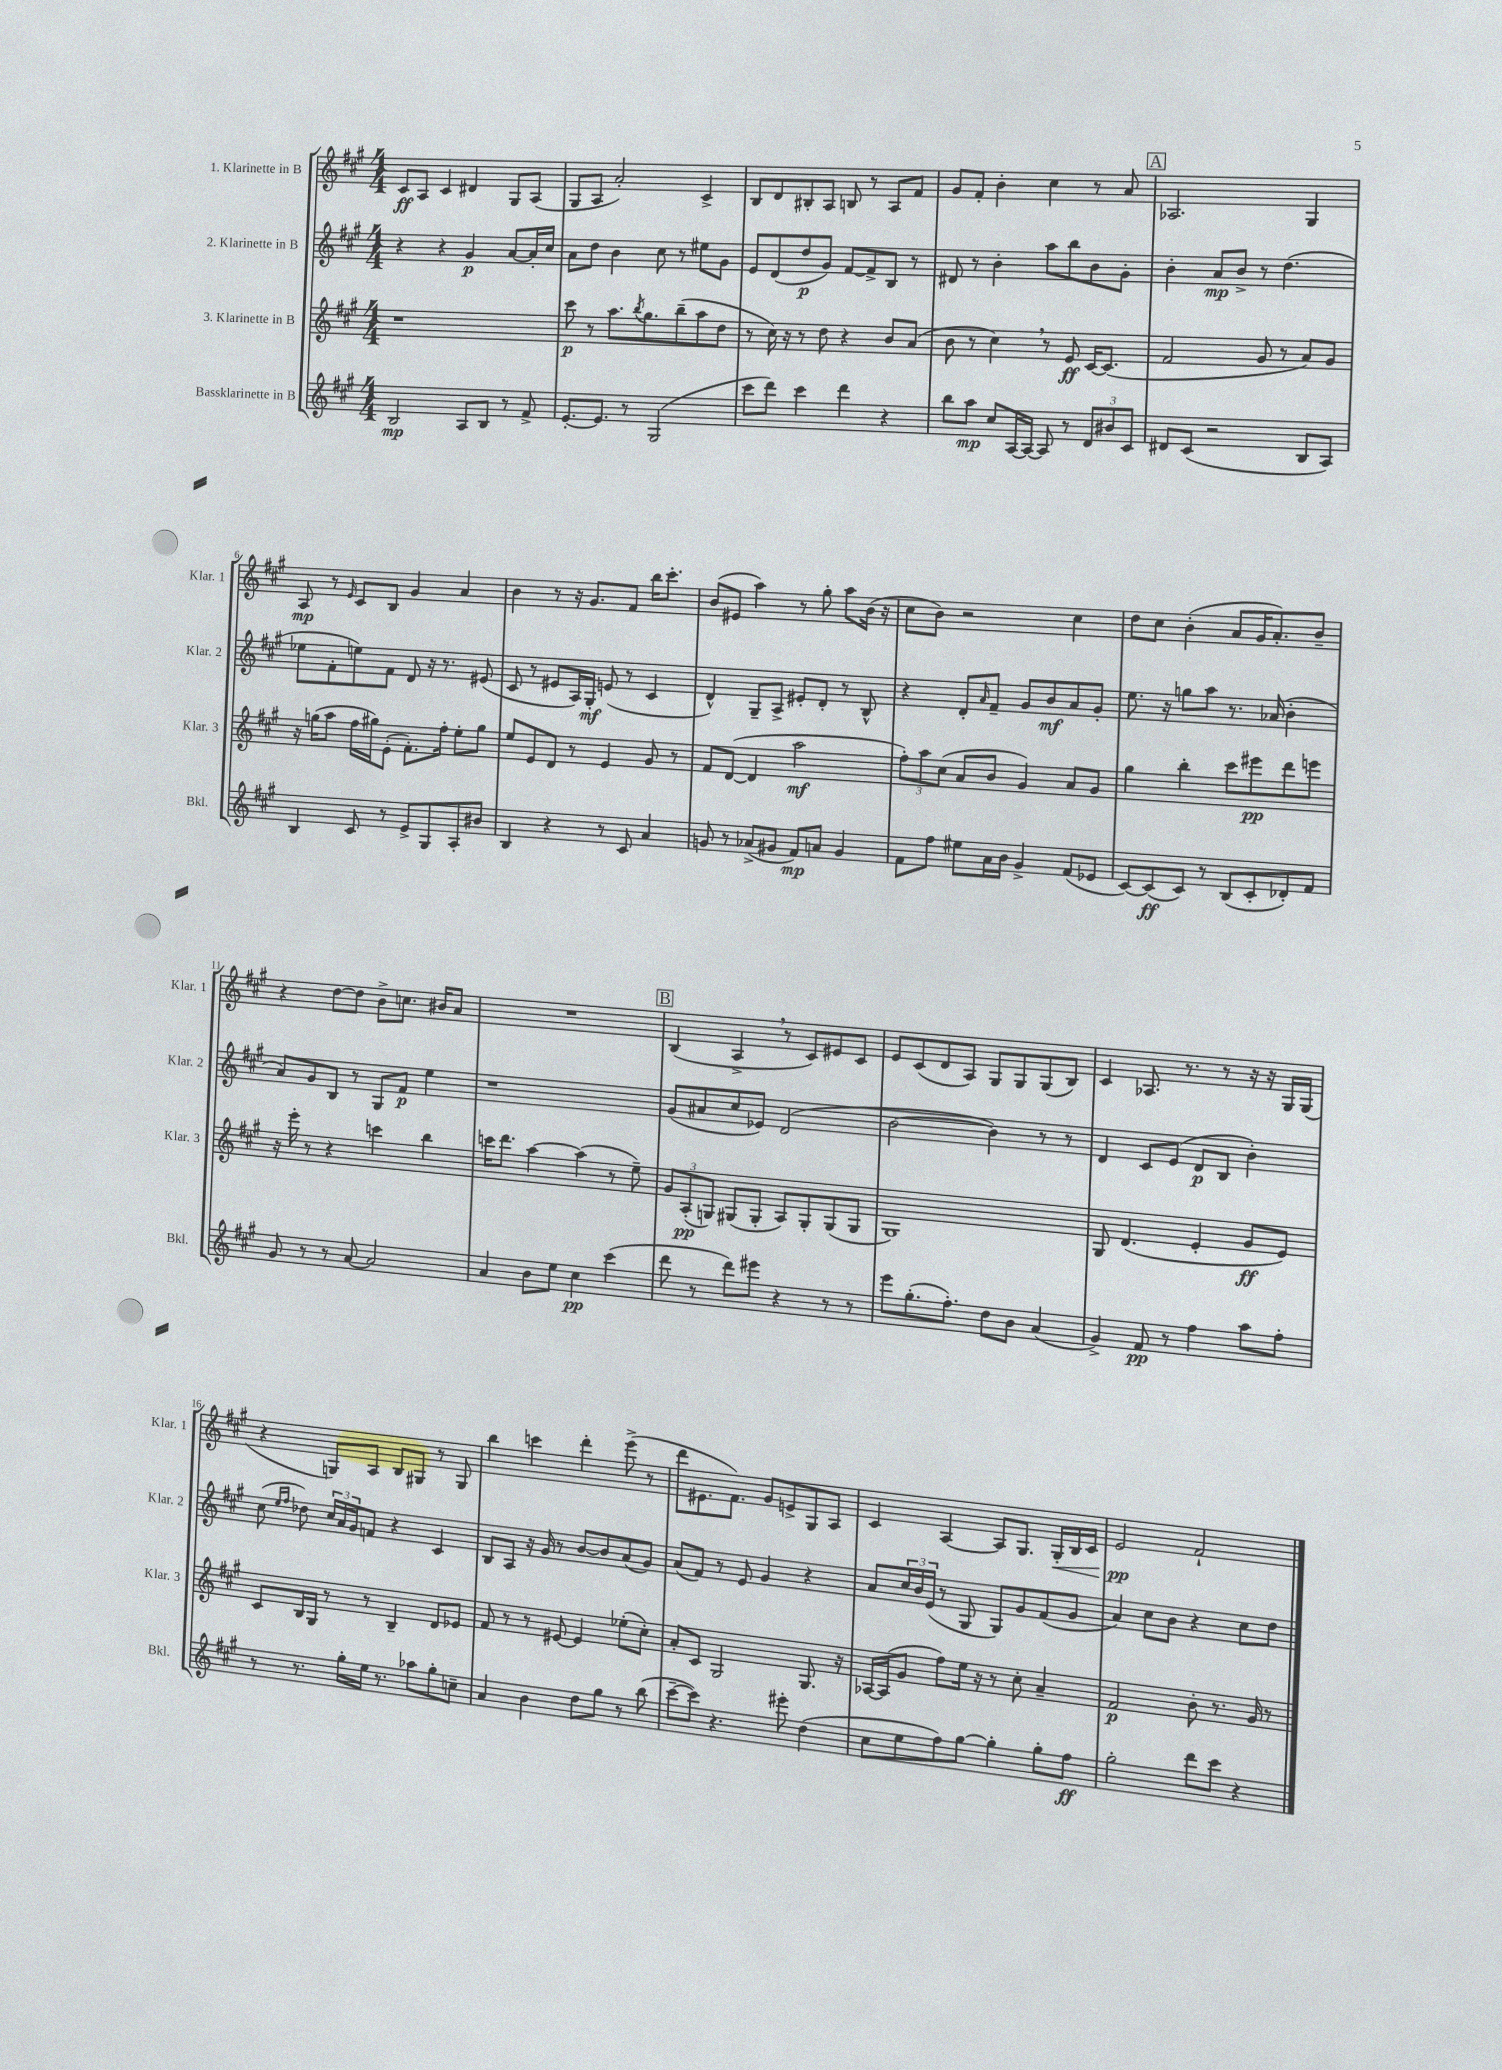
<<
\new StaffGroup <<
\new Staff = "s0" \with { instrumentName = "1. Klarinette in B" shortInstrumentName = "Klar. 1" } {
    \clef treble \key a \major \numericTimeSignature \time 4/4
    cis'8\ff a8 cis'4 dis'4 gis8 a8( |
    gis8 a8 a'2-.) cis'4-> |
    b8 d'8 bis8-. a8 b8 r8 a8 fis'8 |
    gis'8 fis'8-. b'4-. cis''4 r8 a'8 |
    \mark \markup { \box "A" } aes2. gis4 |
    a8\mp r8 \grace { e'16 } cis'8 b8 gis'4 a'4 |
    b'4 r8 r16 gis'8. fis'8 b''16 cis'''8.-. |
    b'8( eis'8 a''4) r8 gis''8-. a''8 b'16( r16 |
    cis''8 b'8) r2 cis''4 |
    d''8 cis''8 b'4-.( a'8 gis'16 a'8.-.) b'8-- |
    r4 d''8~ d''8 b'8-> c''8. bis'16 a'8 |
    R1 |
    \mark \markup { \box "B" } b4( a4-> \breathe r8 cis'8) eis'8 cis'8 |
    e'8 cis'8( d'8 a8) gis8 gis8 gis8( b8) |
    cis'4 aes8. r8. r8 r16 r16 gis16 gis16( |
    r4 g8) a8 b8 gis8 r8 gis8 |
    b''4 c'''4 d'''4-. e'''8->( r8 |
    d'''8 eis'8. fis'8.) gis'8 e'8-> gis8 a8 |
    cis'4 a4~ a8 gis8. gis16-.\< b16 cis'16 |
    e'2\pp\! fis'2-! \bar "|." |
}
\new Staff = "s1" \with { instrumentName = "2. Klarinette in B" shortInstrumentName = "Klar. 2" } {
    \clef treble \key a \major \numericTimeSignature \time 4/4
    r4 r4 gis'4\p a'8~ a'16-. cis''16 |
    a'8 d''8 b'4 cis''8 r8 eis''8 gis'8 |
    e'8 d'8( d''8\p gis'8) fis'8~ fis'8-> b8 r8 |
    dis'8 r8 b'4-. a''8 b''8 b'8 gis'8-. |
    \mark \markup { \box "A" } b'4-. a'8\mp b'8-> r8 d''4.( |
    ees''8 fis'8-. e''8) fis'8 d'8 r16 r8. eis'8( |
    cis'8 r8 eis'8 a16) gis16-.\mf e'8( r8 cis'4 |
    d'4-^) gis8-- a8-> eis'8-. d'8-. r8 b8-^ |
    r4 d'8-. \grace { a'16 } fis'8-- gis'8 b'8\mf a'8 gis'8-. |
    e''8. r16 g''8 a''8 r8. aes'16( b'4-. |
    a'8) gis'8 b8 r8 gis8 fis'8\p e''4 |
    r1 |
    \mark \markup { \box "B" } gis'8( ais'8 cis''8 ees'8) d'2( |
    b'2~ b'4) r8 r8 |
    d'4 cis'8 e'8( d'8\p b8 b'4-.) |
    cis''8( \grace { e''16 fis''16 } des''8) \tuplet 3/2 { cis''16 a'16 gis'16 } f'8 r4 cis'4 |
    b8 a8 r16 gis'16 r8 b'8~ b'8 a'8( gis'8) |
    a'8( fis'8) r8 e'8 gis'4 r4 |
    a'8 \tuplet 3/2 { cis''16 b'16 e'16( } r8 gis8 gis8) gis'8 fis'8( gis'8 |
    a'4) cis''8 b'8 r4 cis''8 d''8 \bar "|." |
}
\new Staff = "s2" \with { instrumentName = "3. Klarinette in B" shortInstrumentName = "Klar. 3" } {
    \clef treble \key a \major \numericTimeSignature \time 4/4
    r1 |
    cis'''8\p r8 a''8. \acciaccatura { b''8 } gis''8. b''8--( a''8 d''8 |
    r8 cis''16) r16 r8 d''8 r4 b'8 a'8( |
    b'8 r8 cis''4) \breathe r8 e'8\ff cis'16~ cis'8.( |
    \mark \markup { \box "A" } fis'2 gis'8 r8 a'8) gis'8 |
    r16 g''16( a''8 fis''16 gis''16) e'8-.( fis'8.-.) fis''16-. e''8-. gis''8 |
    e''8 e'8 d'8 r8 e'4 gis'8 r8 |
    fis'8 d'8~( d'4 a''2\mf |
    \tuplet 3/2 { fis''8-.) a''8 cis''8( } a'8 b'8 gis'4) a'8 gis'8 |
    gis''4 b''4-. cis'''8 eis'''8\pp d'''8 e'''8 |
    r16 e'''16-. r8 r4 c'''4 b''4 |
    c'''16 d'''8. a''4~ a''4( r8 e''8--) |
    \mark \markup { \box "B" } \tuplet 3/2 { gis'8 a8-.\pp( g8) } gis8( gis8-. a8) gis8-. gis8( gis8 |
    gis1) |
    gis8 d'4.( e'4-. gis'8\ff e'8) |
    cis'8 b16 gis16 r8 r8 b4-- d'8 ees'8 |
    fis'8 r8 r8 eis'8~ eis'4 ees''8-.( cis''8-.) |
    a'8-. cis'8 gis2 gis8. r16 |
    aes16~ aes16( gis'8 fis''8) e''16 r16 r8 cis''8-. a'4-- |
    fis'2\p b'8-. r8. gis'16 r8 \bar "|." |
}
\new Staff = "s3" \with { instrumentName = "Bassklarinette in B" shortInstrumentName = "Bkl." } {
    \clef treble \key a \major \numericTimeSignature \time 4/4
    b2\mp a8 b8 r8 fis'8-> |
    e'8.~-. e'8. r8 gis2( |
    cis'''8 d'''8) cis'''4 d'''4 r4 |
    b''8 a''8\mp cis''8 a16~ a16~ a8 r8 \tuplet 3/2 { d'8 bis'8 cis'8 } |
    \mark \markup { \box "A" } dis'8 cis'8( r2 b8 a8) |
    b4 cis'8 r8 e'8-> gis8 a8-. bis'8 |
    b4 r4 r8 cis'8 a'4 |
    g'8 r8 aes'8->( gis'8 fis'8\mp) a'8 gis'4 |
    fis'8 fis''8 eis''8 a'16 b'16 gis'4-> fis'8( ees'8 |
    cis'8~) cis'8\ff( cis'8) r8 b8( cis'8-. des'8-.) fis'8 |
    gis'8 r8 r8 a'8~ a'2 |
    a'4 b'8 e''8 cis''4\pp cis'''4( |
    \mark \markup { \box "B" } d'''8 r8 d'''8) eis'''8 r4 r8 r8 |
    e'''8 gis''8.-.( fis''8.-.) d''8 b'8 a'4( |
    gis'4->) fis'8\pp r8 fis''4 a''8 fis''8-. |
    r8 r8. gis''16-. e''16 r8. aes''8 gis''8-. c''8-- |
    a'4 b'4 d''8 gis''8 r8 b''8( |
    cis'''8~-- cis'''8) r4. eis'''8-. d''4( |
    cis''8 e''8 fis''8) gis''8~ gis''4-. gis''8-. fis''8\ff |
    gis''2-. d'''8 cis'''8 r4 \bar "|." |
}
>>
>>
